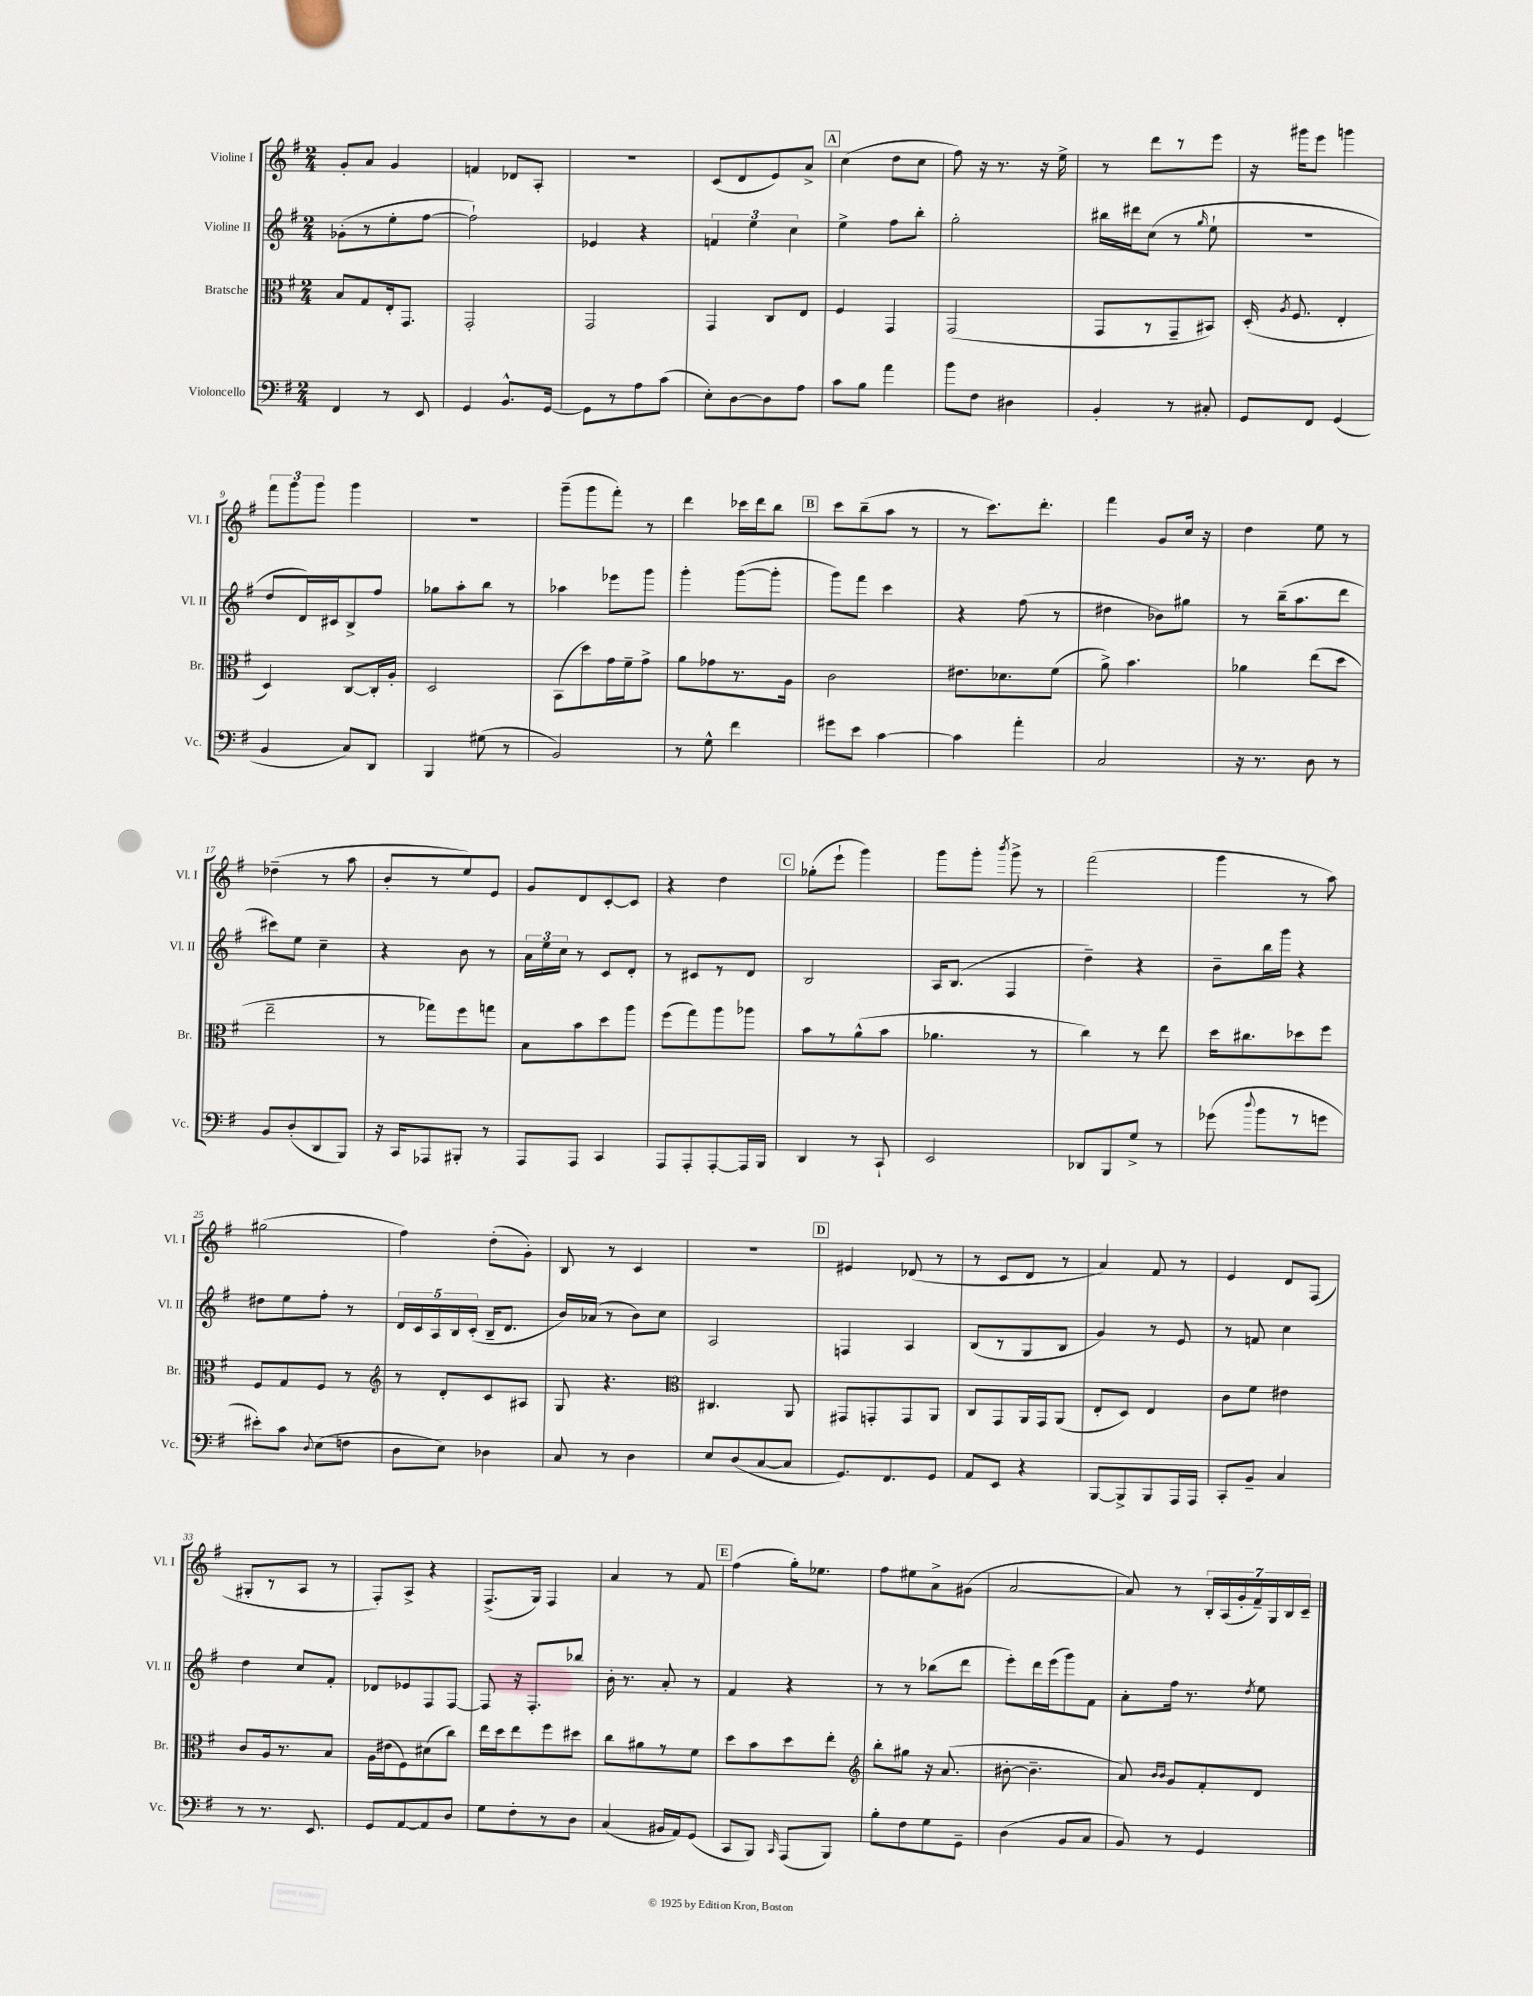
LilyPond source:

<<
\new StaffGroup <<
\new Staff = "s0" \with { instrumentName = "Violine I" shortInstrumentName = "Vl. I" } {
    \clef treble \key g \major \numericTimeSignature \time 2/4
    \autoBeamOff g'8[-. a'8] g'4 |
    f'4 des'8[ a8]-. |
    R2 |
    c'8[( d'8 e'8) a'8]-> |
    \mark \markup { \box "A" } c''4( d''8[ c''8] |
    fis''8) r16 r8. r16 e''16-> |
    r8 d'''8[ r8 e'''8] |
    r16 gis'''16[ e'''8] g'''4 |
    \tuplet 3/2 { fis'''8[ g'''8 g'''8] } g'''4 |
    R2 |
    g'''8[--( g'''8 fis'''8]-.) r8 |
    d'''4 ces'''16[ d'''16 b''8] |
    \mark \markup { \box "B" } c'''8[ b''8--( a''8] r8 |
    r8 c'''8.[) d'''8.]-. |
    fis'''4 g'8[ c''16] r16 |
    d''4 e''8 r8 |
    des''4--( r8 a''8 |
    b'8[-. r8 e''8) e'8] |
    g'8[ d'8 c'8~-. c'8] |
    r4 d''4 |
    \mark \markup { \box "C" } ges''8[-.( e'''8]-! g'''4) |
    g'''8[ g'''8]-. \acciaccatura { b'''8 } g'''8-> r8 |
    fis'''2( |
    g'''4 r8 a''8) |
    gis''2( |
    fis''4) d''8[-.( g'8]-.) |
    b8 r8 c'4 |
    r2 |
    \mark \markup { \box "D" } eis'4 des'8( r8 |
    r8 c'8[ d'8] r8 |
    a'4) fis'8 r8 |
    e'4 d'8[ fis8]( |
    gis8[-. r8 a8] r8 |
    fis8[-.) a8]-> r4 |
    fis8.[->( g16]) fis4 |
    a'4 r8 fis'8 |
    \mark \markup { \box "E" } fis''4( g''16[-.) ees''8.] |
    fis''8[ eis''8 a'8-> gis'8]( |
    a'2~ |
    a'8) r8 \tuplet 7/4 { b16[-. a16( g'16-. fis'16--) g16 b16 c'16]-- } \bar "|." |
}
\new Staff = "s1" \with { instrumentName = "Violine II" shortInstrumentName = "Vl. II" } {
    \clef treble \key g \major \numericTimeSignature \time 2/4
    \autoBeamOff ges'8[-.( r8 e''8-. fis''8]~ |
    fis''2-!) |
    ees'4 r4 |
    \tuplet 3/2 { f'4 e''4 c''4 } |
    \mark \markup { \box "A" } e''4-> fis''8[ b''8]-. |
    g''2-. |
    bis''16[ dis'''16 c''8]( r8 \grace { g''16 } e''8-! |
    r2 |
    d''8[ d'16) cis'16 b8-> fis''8] |
    ges''8[ a''8-. b''8] r8 |
    aes''4 ees'''8[ g'''8] |
    g'''4-. g'''8[~( g'''8]-. |
    \mark \markup { \box "B" } g'''8[) fis'''8] c'''4 |
    r4 fis''8( r8 |
    dis''4 bes'8[) gis''8] |
    r8 b''16[--( a''8. d'''8] |
    cis'''8[) e''8] c''4-- |
    r4 b'8 r8 |
    \tuplet 3/2 { a'16[ e''16 c''16] } r8 c'8[ d'8]-. |
    r8 cis'8[ r8 d'8] |
    \mark \markup { \box "C" } b2 |
    a16[ b8.]( fis4 |
    d''4--) r4 |
    b'8[-- b''16 g'''16] r4 |
    dis''8[ e''8 fis''8]-. r8 |
    \tuplet 5/4 { d'16[ c'16 a16 b16 c'16]-.( } b16[-- d'8.] |
    b'16[) aes'16]( r8 b'8[) c''8] |
    a2 |
    \mark \markup { \box "D" } f4 a4 |
    b8[( r8 g8 b8] |
    g'4) r8 e'8 |
    r8 f'8 c''4 |
    d''4 c''8[ fis'8]-. |
    des'8[ ees'8 fis8 fis8]~ |
    fis8 r16 fis8.[-. bes''8] |
    b'16-. r8. a'8-. r8 |
    \mark \markup { \box "E" } fis'4 r4 |
    r8 r8 bes''8[( d'''8] |
    e'''8[-.) d'''16 e'''16( g'''8) fis'8] |
    a'8[-. fis''16] r8. \acciaccatura { d''8 } e''8 \bar "|." |
}
\new Staff = "s2" \with { instrumentName = "Bratsche" shortInstrumentName = "Br." } {
    \clef alto \key g \major \numericTimeSignature \time 2/4
    \autoBeamOff b8[ g8 e16-. g,8.] |
    g,2-. |
    g,2 |
    g,4 c8[ e8] |
    \mark \markup { \box "A" } fis4 g,4 |
    g,2( |
    g,8[ r8 g,8-- bis,8]) |
    d16-.( \acciaccatura { a8 } fis8. e4-. |
    d4) c8[~ c16-. a16]-. |
    d2 |
    b,8[( d''8) g'16 fis'16-- g'8]-> |
    a'8[ ges'8 r8. a16] |
    \mark \markup { \box "B" } c'2 |
    eis'8.[ des'8. fis'8]( |
    a'8->) b'4. |
    aes'4 e''8[( d''8] |
    e''2-- |
    r8 ges''8[) fis''8 g''8] |
    b8[ b'8 d''8 a''8] |
    fis''8[( g''8) a''8 aes''8] |
    \mark \markup { \box "C" } b'8[ r8 a'8-^( b'8] |
    aes'4. r8 |
    c''4) r8 e''8 |
    d''16[ cis''8. des''8 fis''8] |
    fis8[ g8 fis8] r8 |
    \clef treble r8 d'8[-. c'8 ais8] |
    g8 r4. |
    \clef alto cis4. a,8 |
    \mark \markup { \box "D" } gis,8[ g,8-. g,8 a,8] |
    c8[ g,8 a,16 g,16 a,8]( |
    e8[-. d8]) e4 |
    c'8[ fis'8] eis'4 |
    c'8[ a16 r8. b8] |
    a16[ eis'16( fis8) dis'8( c''8]) |
    e''16[ d''16 e''8 fis''8 dis''8] |
    c''8[ ais'8 r8 fis'8] |
    \mark \markup { \box "E" } d''8[ b'8 d''8 e''8]-. |
    \clef treble b''8[-. gis''8] r16 a'8.( |
    bis'8~-. bis'4.-- |
    a'8) \grace { b'16[ b'16] } g'8[ fis'8-. d'8] \bar "|." |
}
\new Staff = "s3" \with { instrumentName = "Violoncello" shortInstrumentName = "Vc." } {
    \clef bass \key g \major \numericTimeSignature \time 2/4
    \autoBeamOff fis,4 r8 e,8 |
    g,4 b,8.[-^ g,16]~ |
    g,8[ r8 a8 c'8]( |
    e8[-.) d8~ d8 a8] |
    \mark \markup { \box "A" } c'8[ b8] a'4 |
    b'8[ fis8] dis4 |
    b,4-. r8 cis8-. |
    g,8[ fis,8] g,4( |
    b,4 c8[) d,8] |
    b,,4 gis8( r8 |
    b,2) |
    r8 g8-^ fis'4 |
    \mark \markup { \box "B" } gis'8[ e'8] c'4~ |
    c'4 a'4-. |
    c2 |
    r16 r8. d8 r8 |
    b,8[ d8-.( d,8 b,,8]) |
    r16 c,16[ aes,,8 bis,,8]-. r8 |
    a,,8[ a,,8] c,4 |
    a,,8[ a,,8-. a,,8~-. a,,16 b,,16] |
    \mark \markup { \box "C" } d,4 r8 c,8-! |
    e,2 |
    des,8[ b,,8 g8]-> r8 |
    ges'8( \appoggiatura { d''8 } b'8[ r8 g'8] |
    eis'8[-.) c'8] \appoggiatura { d8 } e8[( f8] |
    d8[ e8]) des4 |
    c8 r8 d4 |
    e8[ d8( c8~ c8] |
    \mark \markup { \box "D" } g,8.[) fis,8. g,8] |
    a,8[ e,8] r4 |
    b,,8[~ b,,8-> b,,8 a,,16 a,,16] |
    c,8[-. b,8]-- c4 |
    r8 r8. e,8. |
    g,8[ a,8~ a,8 d8] |
    g8[ fis8-. r8 d8] |
    c4( bis,16[ a,16) g,8]( |
    \mark \markup { \box "E" } c,8[ b,,8]) \grace { c,16 } a,,8[( b,,8]) |
    b8[-. fis8 g8 g,8]-- |
    d4( b,8[ c8] |
    b,8) r8 g,4 \bar "|." |
}
>>
>>
